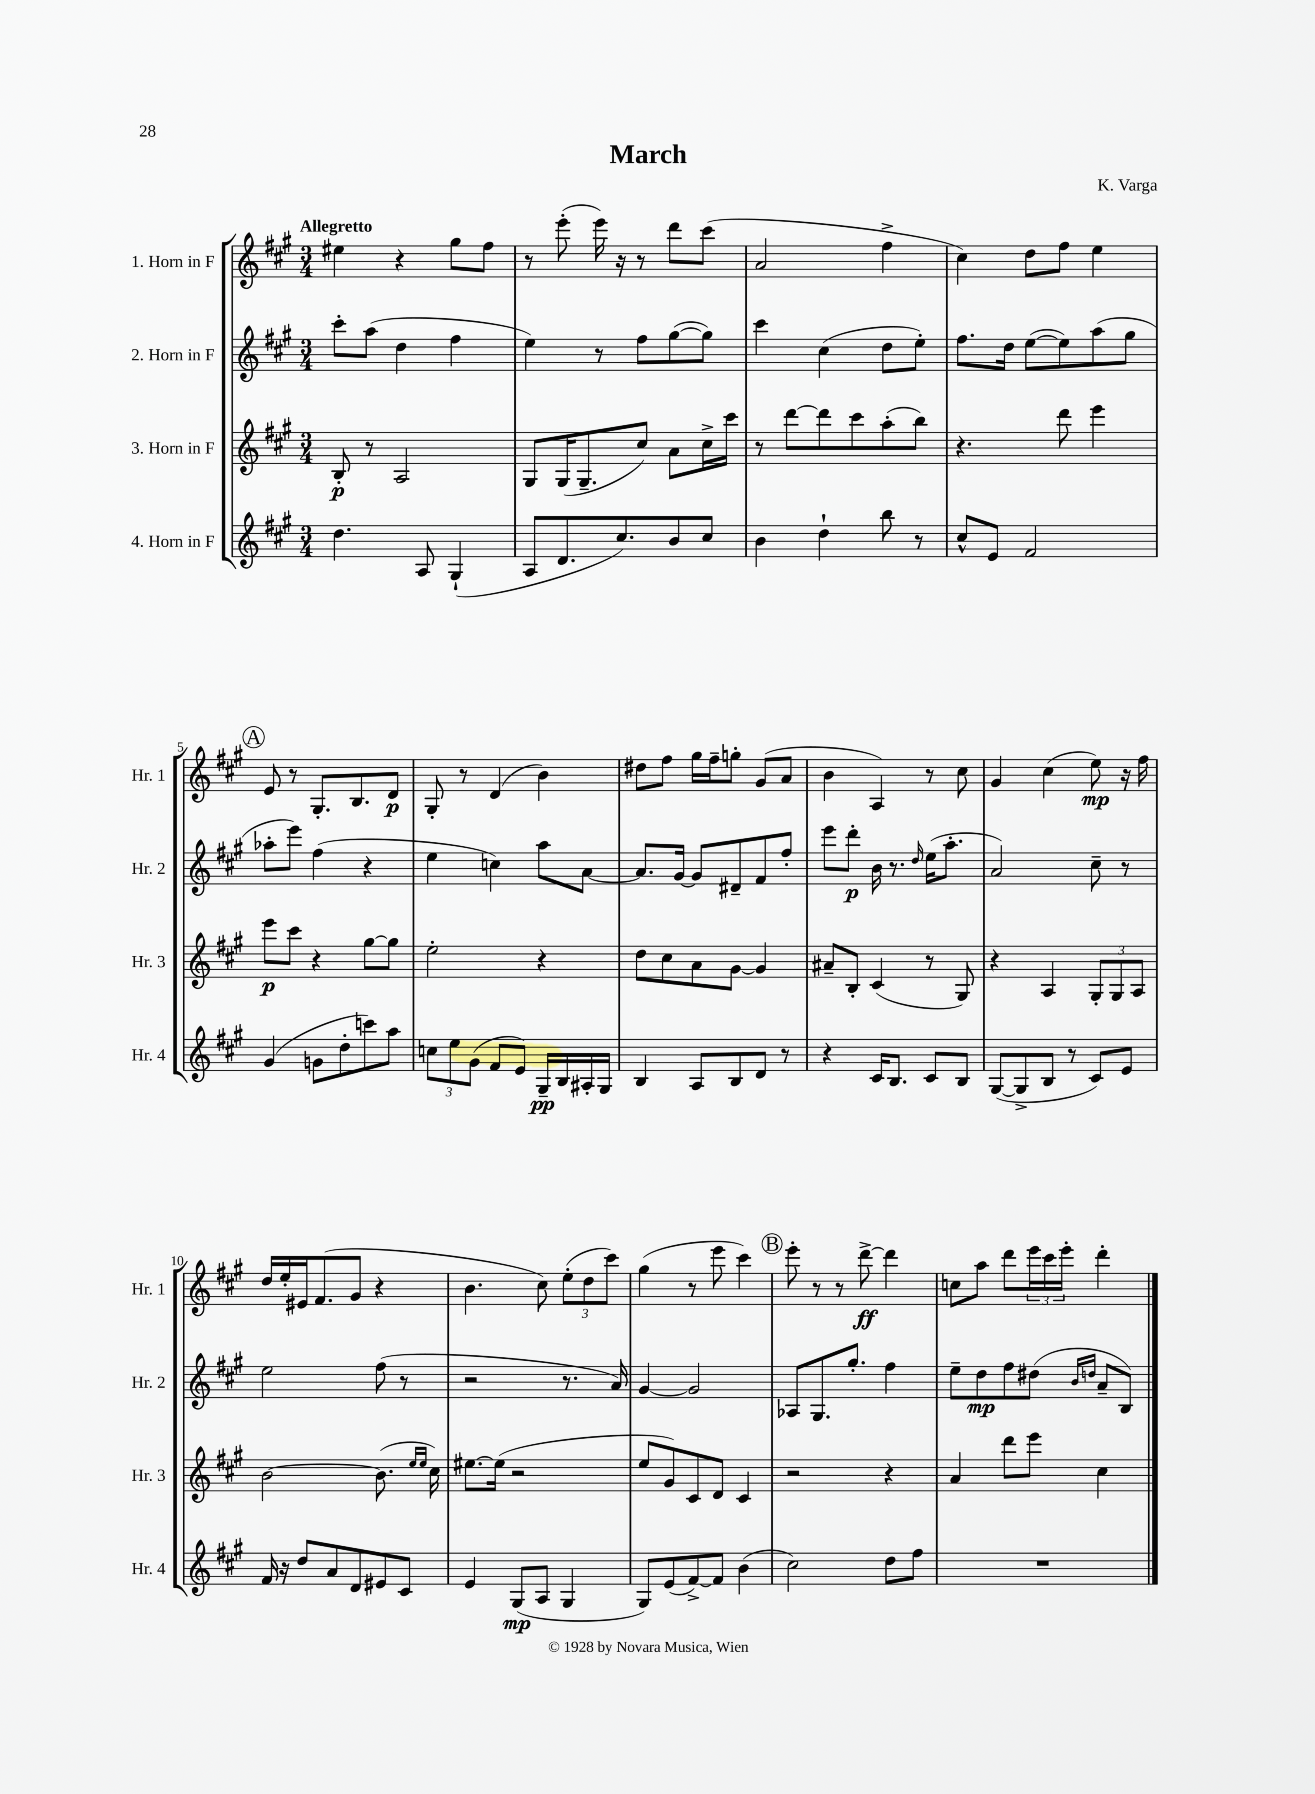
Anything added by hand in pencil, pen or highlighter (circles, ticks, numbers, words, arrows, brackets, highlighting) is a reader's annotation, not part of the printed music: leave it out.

**kern	**kern	**kern	**kern
*staff4	*staff3	*staff2	*staff1
*clefG2	*clefG2	*clefG2	*clefG2
*k[f#c#g#]	*k[f#c#g#]	*k[f#c#g#]	*k[f#c#g#]
*M3/4	*M3/4	*M3/4	*M3/4
4.dd	8B'	8ccc#'	4ee#
.	8r	(8aa	.
.	2A	4dd	4r
8A	.	.	.
(4G#`	.	4ff#	8gg#
.	.	.	8ff#
=	=	=	=
8A	8G#	4ee)	8r
8.d	(16G#	.	(8eee'
.	8.G#~	.	.
.	.	8r	16eee)
8.cc#)	.	.	16r
.	8cc#)	8ff#	8r
8b	8a	([8gg#	8ddd
8cc#	16cc#^	8gg#])	(8ccc#
.	16ccc#	.	.
=	=	=	=
4b	8r	4ccc#	2a
.	[8ddd	.	.
4dd`	8ddd]	(4cc#	.
.	8ccc#	.	.
8bb	(8aa'	8dd	4ff#^
8r	8bb)	8ee')	.
=	=	=	=
8cc#^^	4.r	8.ff#	4cc#)
8e	.	.	.
.	.	16dd	.
2f#	.	([8ee	8dd
.	8ddd	8ee])	8ff#
.	4eee	(8aa	4ee
.	.	8gg#	.
=	=	=	=
(4g#	8eee	8aa-'	8e
.	8ccc#	8eee)	8r
8g	4r	(4ff#	8.G#'
8dd'	.	.	.
.	.	.	8.B
8ccc)	[8gg#	4r	.
8aa	8gg#]	.	8d
=	=	=	=
12cc	2ee'	4ee	8G#'
12ee	.	.	.
.	.	.	8r
(12g#	.	.	.
8f#	.	4cc)	(4d
8e)	.	.	.
16G#~	4r	8aa	4b)
16B	.	.	.
16A#'	.	[8a	.
16G#	.	.	.
=	=	=	=
4B	8dd	8.a]	8dd#
.	8cc#	.	8ff#
.	.	[16g#	.
8A	8a	8g#]	16gg#
.	.	.	16ff#~
8B	[8g#	8d#~	8gg'
8d	4g#]	8f#	(8g#
8r	.	8ff#'	8a
=	=	=	=
4r	8a#~	8eee	4b
.	8B'	8ddd'	.
16c#	(4c#	16b	4A)
8.B	.	8.r	.
.	.	16qqdd	.
8c#	8r	(16ee	8r
.	.	8.aa'	.
8B	8G#)	.	8cc#
=	=	=	=
([8G#	4r	2a)	4g#
8G#^]	.	.	.
8B	4A	.	(4cc#
8r	.	.	.
8c#)	12G#'	8cc#~	8ee)
.	12G#	.	.
8e	.	8r	16r
.	12A	.	.
.	.	.	16ff#
=	=	=	=
16f#	[2b	2ee	16dd
16r	.	.	16ee'
8dd	.	.	16e#
.	.	.	(8.f#
8a	.	.	.
8d	.	.	8g#
8e#	(8.b]	(8ff#	4r
8c#	.	8r	.
.	16qqee	.	.
.	16qqee	.	.
.	16cc#)	.	.
=	=	=	=
4e	[8.ee#	2r	4.b
.	(16ee#]	.	.
(8G#	2r	.	.
8A	.	.	8cc#)
4G#	.	8.r	(12ee'
.	.	.	12dd
.	.	.	12ccc#)
.	.	16a)	.
=	=	=	=
8G#)	8ee	[4g#	(4gg#
(8e	8g#)	.	.
[8f#^)	8c#	2g#]	8r
8f#]	8d	.	8eee
(4b	4c#	.	4ccc#)
=	=	=	=
2cc#)	2r	8A-	8eee'
.	.	8.G#	8r
.	.	.	8r
.	.	8.gg#'	.
.	.	.	[8ddd^
8dd	4r	4ff#	4ddd]
8ff#	.	.	.
=	=	=	=
2.r	4a	8ee~	8cc
.	.	8dd	8aa
.	8ddd	8ff#	8ddd
.	8eee	(8dd#	24eee
.	.	.	24ccc#
.	.	.	24eee'
.	.	16qqb	.
.	.	16qqdd	.
.	4cc#	8a~	4ddd'
.	.	8B)	.
==	==	==	==
*-	*-	*-	*-
